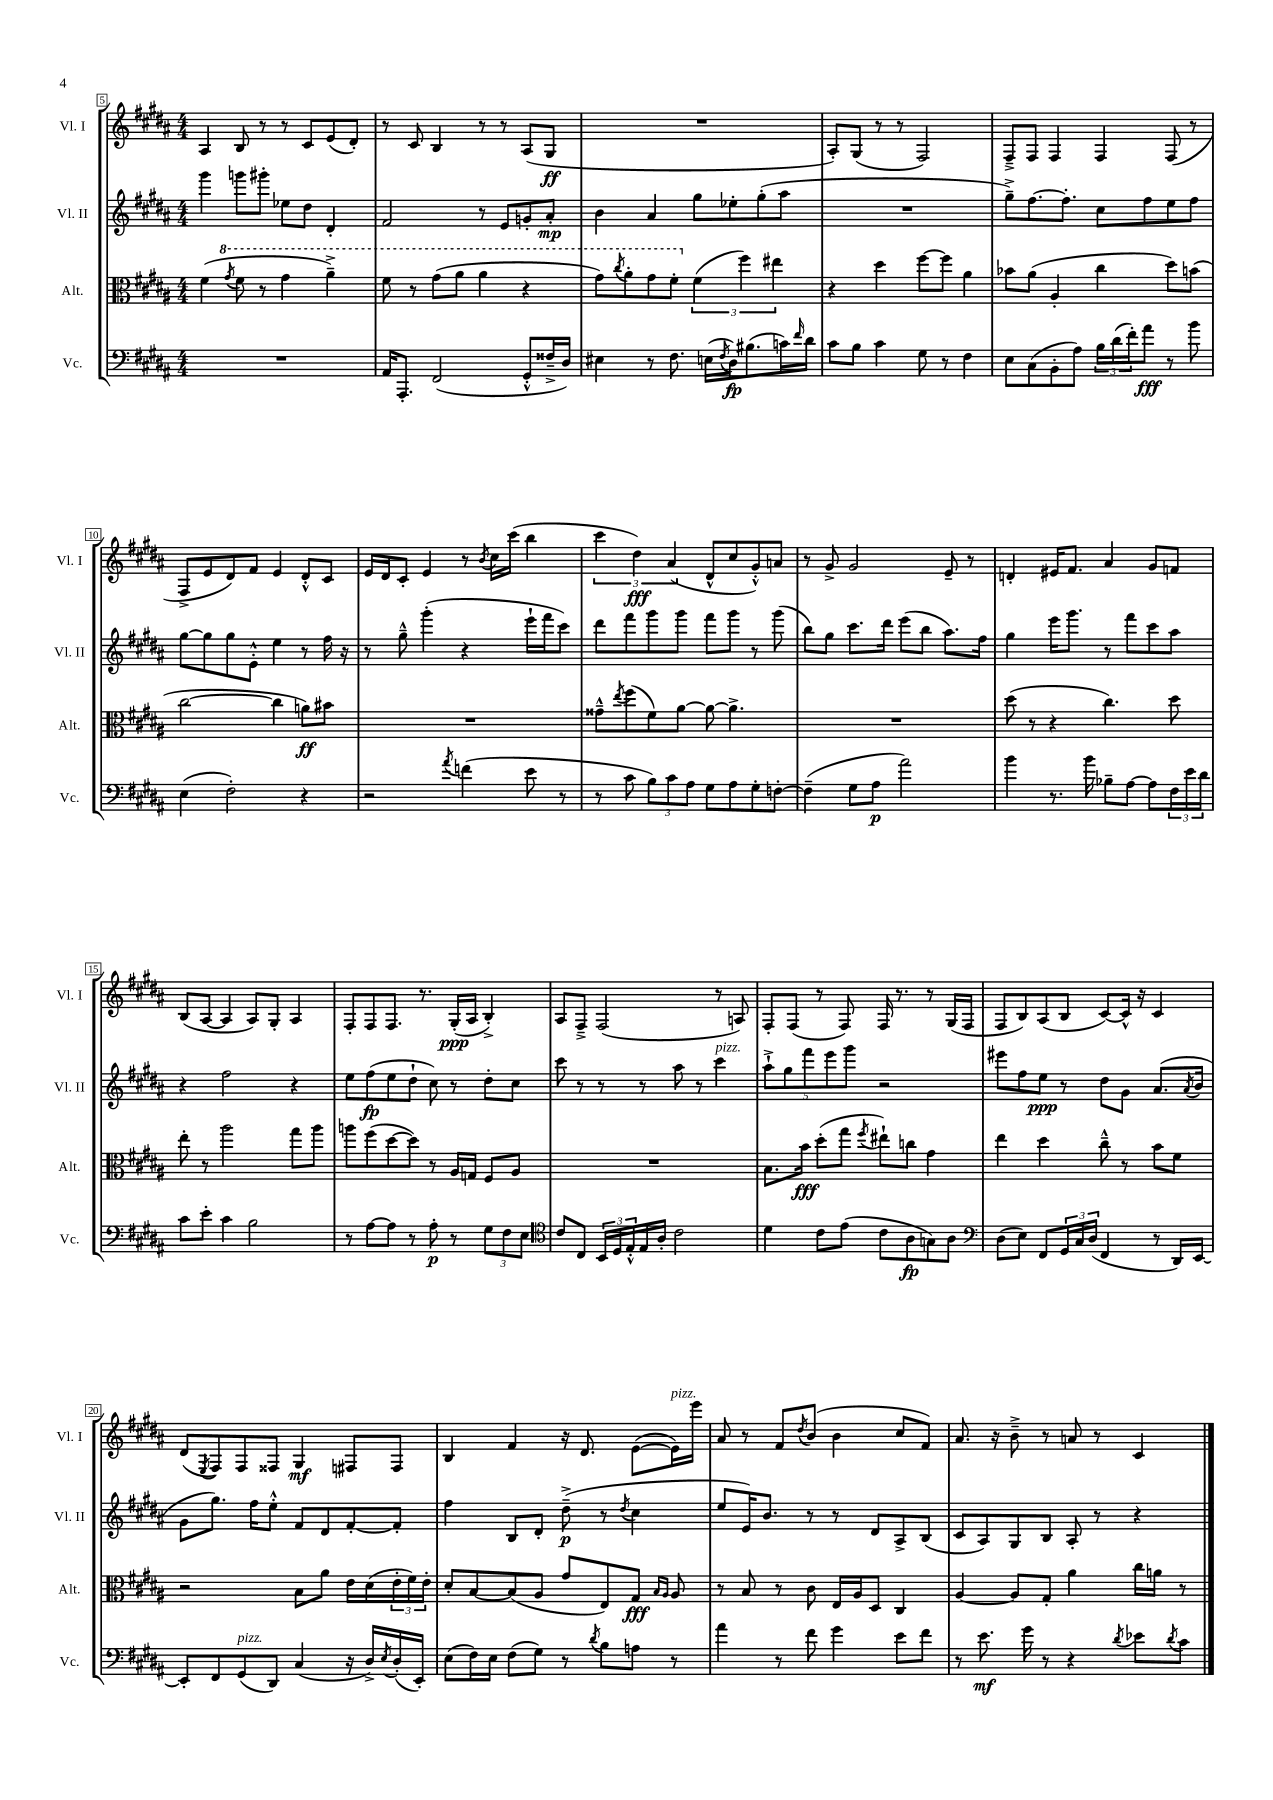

**kern	**kern	**kern	**kern
*staff4	*staff3	*staff2	*staff1
*clefF4	*clefC3	*clefG2	*clefG2
*k[f#c#g#d#a#]	*k[f#c#g#d#a#]	*k[f#c#g#d#a#]	*k[f#c#g#d#a#]
*M4/4	*M4/4	*M4/4	*M4/4
1r	(4f#\	4ggg#\	4A#/
.	8qgg#/	.	.
.	8ff#\	8ggg\L	8B/
.	8r	8ggg#'\J	8r
.	4gg#\	8ee-\L	8r
.	.	8dd#\J	8c#/L
.	4aa#~^\)	4d#'/	(8e/
.	.	.	8d#'/J)
=	=	=	=
16AA#/LK	8ff#\	2f#/	8r
8.AAA#'/J	.	.	.
.	8r	.	8c#/
(2FF#/	(8gg#\L	.	4B/
.	8aa#\J	.	.
.	4aa#\	8r	8r
.	.	8e/L	8r
8GG#'^^/L	4r	8g'/	(8A#/L
16F##~^/L	.	8a#'/J	8G#/J
16D#/JJ)	.	.	.
=	=	=	=
4E#\	8gg#\L)	4b\	1r
.	8qccc#/	.	.
.	8aa#'\	.	.
8r	8gg#\	4a#/	.
8.F#\	8ff#'\J	.	.
.	(6f#\	8gg#\L	.
(16E\LL	.	.	.
8qF#/	.	.	.
16D#\J)	.	8ee-'\	.
.	6ff#\)	.	.
(8.B#\	.	.	.
.	.	(8gg#'\	.
.	6ee#\	.	.
16c\L)	.	8aa#\J	.
16qqf#/	.	.	.
16d#\JJ	.	.	.
=	=	=	=
8c#\L	4r	1r	8A#'/L)
8B\J	.	.	(8G#/J
4c#\	4dd#\	.	8r
.	.	.	8r
8G#\	[8ff#\L	.	2F#/)
8r	8ff#\]J	.	.
4F#\	4a#\	.	.
=	=	=	=
8E\L	8b-\L	8gg#~^\L)	8F#~^/L
(8C#\	(8a#\J	[8.ff#\	8F#/J
8BB'\	4A#'/	.	4F#/
.	.	8.ff#'\]J	.
8A#\J)	.	.	.
24B\LL	4cc#\	8cc#\L	4F#/
(24d#\	.	.	.
24f#'\J)	.	.	.
8a#\J	.	8ff#\	.
8r	8dd#\L)	8ee\	(8F#/
8b\	(8b\J	8ff#\J	8r
=	=	=	=
(4E\	[2cc#\	[8gg#\L	8F#^/L
.	.	8gg#\]	8e/
2F#'\)	.	8gg#\	8d#/)
.	.	8e'^^\J	8f#/J
.	4cc#\]	4ee\	4e/
4r	8a\L)	8r	8d#'^^/L
.	8b#\J	16ff#\	8c#/J
.	.	16r	.
=	=	=	=
2r	1r	8r	16e/LL
.	.	.	16d#/J
.	.	8gg#~^^\	8c#'/J
.	.	(4ggg#'\	4e/
8qa#/	.	.	.
(4f\	.	4r	8r
.	.	.	8qb/
.	.	.	16cc#\LL
.	.	.	(16ccc#\JJ
8e\	.	16eee`\LL	4bb\
.	.	16fff#\J	.
8r	.	8ccc#\J)	.
=	=	=	=
8r	8g##~^^\L	8ddd#\L	6ccc#\
.	8qee/	.	.
8c#\	(8ff#\	8fff#\	.
.	.	.	6dd#\)
12B\L)	8f#\)	8ggg#\	.
12c#\	.	.	(6a#/
.	[8a#\J	8ggg#\J	.
12A#\J	.	.	.
8G#\L	8a#\_	8fff#\L	8d#^^/L
8A#\	4.a#^\]	8ggg#\J	8cc#/
8G#'\	.	8r	8g#'^^/)
[8F'\J	.	(8ggg#\	8a/J
=	=	=	=
(4F~\]	1r	8bb\L)	8r
.	.	8gg#\J	8g#^/
8G#\L	.	8.ccc#\L	2g#/
8A#\J	.	.	.
.	.	16ddd#\Jk	.
2a#\)	.	(8eee\L	.
.	.	8bb\J	.
.	.	8.aa#\L)	8e~/
.	.	.	8r
.	.	16ff#\Jk	.
=	=	=	=
4b\	(8dd#\	4gg#\	4d'/
.	8r	.	.
8.r	4r	16eee\LK	16e#/LK
.	.	8.ggg#\J	8.f#/J
16b\	.	.	.
8B-~\L	4.cc#\)	8r	4a#/
[8A#\J	.	8fff#\L	.
8A#\]L	.	8ccc#\	8g#/L
24F#\L	8dd#\	8aa#\J	8f/J
24e\	.	.	.
24d#\JJ	.	.	.
=	=	=	=
8c#\L	8ee'\	4r	(8B/L
8e'\J	8r	.	[8A#/J
4c#\	2aa#\	2ff#\	4A#/]
2B\	.	.	8A#/L)
.	.	.	8G#'/J
.	8gg#\L	4r	4A#/
.	8aa#\J	.	.
=	=	=	=
8r	8aa\L	8ee\L	8F#'/L
[8A#\L	(8ff#\	(8ff#\	8F#/
8A#\]J	[8dd#\	8ee\	8.F#/J
8r	8dd#\]J)	8dd#`\J	.
.	.	.	8.r
8A#'\	8r	8cc#\)	.
8r	16A#/LL	8r	(16G#'/LL
.	16G/JJ	.	16A#/JJ
12G#\L	8F#/L	8dd#'\L	4B'^/)
12F#\	.	.	.
.	8A#/J	8cc#\J	.
12E\J	.	.	.
=	=	=	=
*clefC4	*	*	*
8c#/L	1r	8ccc#\	8A#/L
8C#/J	.	8r	8F#~^/J
24BB/LL	.	8r	(2F#/
24D#/	.	.	.
24E'^^/	.	.	.
16E/	.	8r	.
16A#'/JJ	.	.	.
2c#\	.	8aa#\	.
.	.	8r	.
.	.	4ccc#\	8r
.	.	.	8A/)
=	=	=	=
4d#\	8.B\L	10aa#`^\L	8F#'/L
.	.	10gg#\	.
.	.	.	(8F#/J
.	16b\Jk	.	.
.	.	10fff#\	.
8c#\L	(8dd#'\L	.	8r
.	.	10eee\	.
(8e\J	8gg#\J	.	8F#/)
.	.	10ggg#\J	.
.	8qff#/	.	.
8c#\L	8ee#`\L)	2r	16F#/
.	.	.	8.r
8A#\	8cc\J	.	.
8G\)	4g#\	.	8r
8A#\J	.	.	(16G#/LL
.	.	.	16F#/JJ
=	=	=	=
*clefF4	*	*	*
(8D#\L	4ee\	8eee#\L	8F#/L
8E\J)	.	8ff#\	8B/)
8FF#/L	4dd#\	8ee\J	(8A#/
24GG#/L	.	8r	8B/J
24C#/	.	.	.
(24D#/JJ	.	.	.
4FF#/	8cc#~^^\	8dd#\L	[8c#/L)
.	8r	8g#\J	16c#^^/]Jk
.	.	.	16r
8r	8b\L	(8.a#/L	4c#/
16DD#/LL)	8f#\J	.	.
.	.	8qa#/	.
[16EE/JJ	.	16b/Jk	.
=	=	=	=
8EE'/]L	2r	8g#\L	(8d#/L
.	.	.	8qE/
8FF#/	.	8.gg#\J)	8F#/)
(8GG#/	.	.	8F#/
.	.	16ff#\LK	.
8DD#/J)	.	8ee'^^\J	8F##/J
(4C#/	8B\L	8f#/L	4G#/
.	8a#\J	8d#/	.
16r	16e\LL	[8f#'/	8F#/L
16D#^/LL)	(16d#\	.	.
8qE/	.	.	.
(16D#'/	24e'\	8f#'/]J	8F#/J
.	24f#\)	.	.
16EE'/JJ)	.	.	.
.	24e'\JJ	.	.
=	=	=	=
(8E\L	8d#'/L	4ff#\	4B/
16F#\L)	[8B/	.	.
16E\JJ	.	.	.
(8F#\L	(8B/]	8B/L	4f#/
8G#\J)	8A#/J	8d#'/J	.
8r	8g#/L	(8dd#~^\	16r
.	.	.	8.d#/
8qd#/	.	.	.
8B\L	8E/)	8r	.
.	.	8qdd#/	.
8A\J	8G#/J	4cc#\	([8e\L
.	16qqB/LL	.	.
.	16qqA#/JJ	.	.
8r	8A#/	.	16e\]L)
.	.	.	16eee\JJ
=	=	=	=
4a#\	8r	8ee/L	8a#/
.	8B/	16e/K)	8r
.	.	8.b/J	.
8r	8r	.	8f#/L
.	.	.	8qdd#/
8f#\	8c#\	8r	(8b/J
4g#\	16E/LL	8r	4b\
.	16A#/J	.	.
.	8D#/J	8d#/L	.
8e\L	4C#/	8A#^/	8cc#/L
8f#\J	.	(8B/J	8f#/J)
=	=	=	=
8r	[4A#/	8c#/L	8.a#/
8.e\	.	8A#/)	.
.	.	.	16r
.	8A#/]L	8G#/	8b~^\
16g#\	.	.	.
8r	8G#'/J	8B/J	8r
4r	4a#\	8A#'/	8a/
.	.	8r	8r
8qd#/	.	.	.
8e-\L	16cc#\LL	4r	4c#/
.	16a\JJ	.	.
8qd#/	.	.	.
8c#\J	8r	.	.
==	==	==	==
*-	*-	*-	*-
